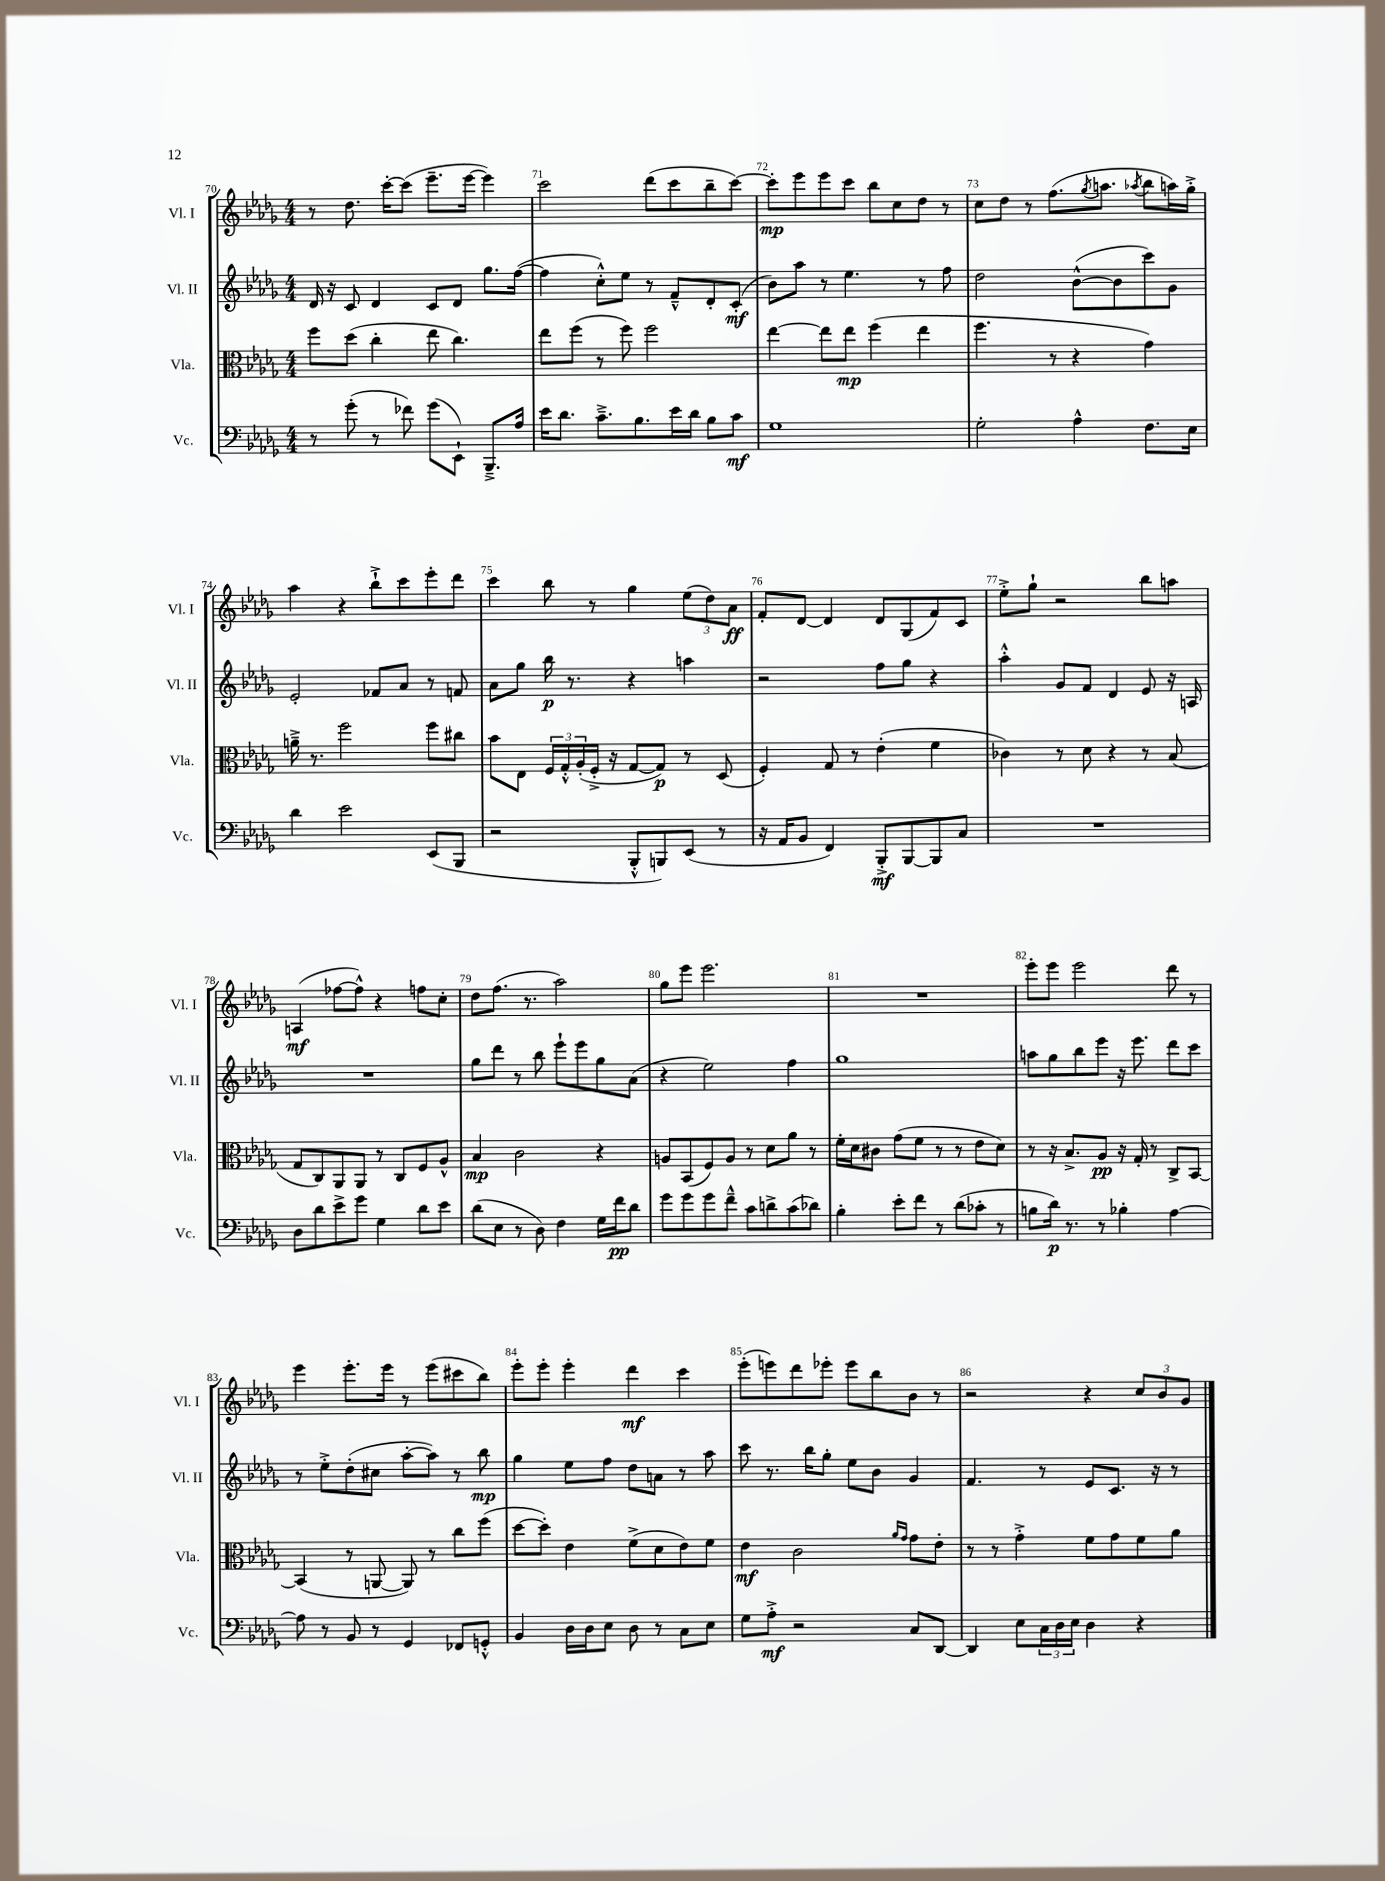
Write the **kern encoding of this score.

**kern	**dynam	**kern	**dynam	**kern	**dynam	**kern	**dynam
*part4	*part4	*part3	*part3	*part2	*part2	*part1	*part1
*staff4	*staff4	*staff3	*staff3	*staff2	*staff2	*staff1	*staff1
*I"Vc.	*	*I"Vla.	*	*I"Vl. II	*	*I"Vl. I	*
*I'Vc.	*	*I'Vla.	*	*I'Vl. II	*	*I'Vl. I	*
*clefF4	*	*clefC3	*	*clefG2	*	*clefG2	*
*k[b-e-a-d-g-]	*	*k[b-e-a-d-g-]	*	*k[b-e-a-d-g-]	*	*k[b-e-a-d-g-]	*
*M4/4	*	*M4/4	*	*M4/4	*	*M4/4	*
=70	=70	=70	=70	=70	=70	=70	=70
8r	.	8ff\L	.	16d-/	.	8r	.
.	.	.	.	16r	.	.	.
(8g-'\	.	(8dd-\J	.	8c/	.	8.dd-\	.
8r	.	4cc'\	.	4d-/	.	.	.
.	.	.	.	.	.	[16ccc'\KL	.
8f-X\)	.	.	.	.	.	(8ccc\J]	.
(8g-\L	.	8ee-\	.	8c/L	.	8.eee-~\L	.
8EE-`\J)	.	4.cc\)	.	8d-/J	.	.	.
.	.	.	.	.	.	[16eee-\Jk	.
8.BBB-~^/L	.	.	.	8.gg-\L	.	4eee-\])	.
16A-/Jk	.	.	.	([16ff\Jk	.	.	.
=71	=71	=71	=71	=71	=71	=71	=71
16e-\KL	.	8ee-\L	.	4ff\]	.	2ccc\	.
8.d-\J	.	.	.	.	.	.	.
.	.	(8ff\J	.	.	.	.	.
8.c~^\L	.	8r	.	8cc'^^\L)	.	.	.
.	.	8ff\)	.	8ee-\J	.	.	.
8.B-\	.	.	.	.	.	.	.
.	.	2ff\	.	8r	.	(8ddd-\L	.
16e-\L	.	.	.	8f~^^/L	.	8ccc\	.
16d-\JJ	.	.	.	.	.	.	.
8B-\L	.	.	.	8d-'/	.	8bb-~\	.
8c\J	mf	.	.	(8c'/J	mf	[8ccc\J)	.
=72	=72	=72	=72	=72	=72	=72	=72
1G-	.	[4ee-\	.	8b-\L)	.	8ccc'\L]	mp
.	.	.	.	8aa-\J	.	8eee-\	.
.	.	8ee-\L]	.	8r	.	8eee-\	.
.	.	8ee-\J	mp	4.ee-\	.	8ccc\J	.
.	.	(4ff\	.	.	.	8bb-\L	.
.	.	.	.	.	.	8cc\	.
.	.	4ee-\	.	8r	.	8dd-\J	.
.	.	.	.	8ff\	.	8r	.
=73	=73	=73	=73	=73	=73	=73	=73
2G-'\	.	4.ff\	.	2dd-\	.	8cc\L	.
.	.	.	.	.	.	8dd-\J	.
.	.	.	.	.	.	8r	.
.	.	8r	.	.	.	(8.ff\L	.
4A-^^\	.	4r	.	([8b-^^\L	.	.	.
.	.	.	.	.	.	8qgg-/	.
.	.	.	.	.	.	8.aan\J	.
.	.	.	.	8b-\]	.	.	.
.	.	.	.	.	.	8qaa-X/	.
8.F\L	.	4g-\)	.	8ccc\)	.	8bb-\L	.
.	.	.	.	8g-\J	.	16aan\L)	.
16E-\Jk	.	.	.	.	.	16gg-'^\JJ	.
!!LO:LB:g=z
=74	=74	=74	=74	=74	=74	=74	=74
4d-\	.	16an~^\	.	2e-'/	.	4aa-\	.
.	.	8.r	.	.	.	.	.
2e-\	.	2ff\	.	.	.	4r	.
.	.	.	.	8f-X/L	.	8bb-`^\L	.
.	.	.	.	8a-/J	.	8ccc\	.
(8EE-/L	.	8ff\L	.	8r	.	8eee-'\	.
8BBB-/J	.	8cc#X\J	.	8fn/	.	8ddd-\J	.
=75	=75	=75	=75	=75	=75	=75	=75
2r	.	8b-\L	.	8a-\L	.	4ccc\	.
.	.	8E-\J	.	8gg-\J	.	.	.
.	.	24F/LL	.	16bb-\	p	8bb-\	.
.	.	24G-'^^/	.	.	.	.	.
.	.	.	.	8.r	.	.	.
.	.	(24A-'/	.	.	.	.	.
.	.	16F'^/JJ	.	.	.	8r	.
.	.	16r	.	.	.	.	.
8BBB-'^^/L	.	[8G-/L	.	4r	.	4gg-\	.
8BBBn/)	.	8G-/J])	p	.	.	.	.
(8EE-/J	.	8r	.	4aan\	.	(12ee-\L	.
.	.	.	.	.	.	12dd-\)	.
8r	.	(8D-/	.	.	.	.	.
.	.	.	.	.	.	12a-\J	ff
=76	=76	=76	=76	=76	=76	=76	=76
16r	.	4F'/)	.	2r	.	8f'/L	.
16AA-/KL	.	.	.	.	.	.	.
8BB-/J	.	.	.	.	.	[8d-/J	.
4FF/)	.	8G-/	.	.	.	4d-/]	.
.	.	8r	.	.	.	.	.
8BBB-'^/L	mf	(4e-'\	.	8ff\L	.	8d-/L	.
[8BBB-/	.	.	.	8gg-\J	.	(8G-/	.
8BBB-/]	.	4f\	.	4r	.	8f/)	.
8C/J	.	.	.	.	.	8c/J	.
=77	=77	=77	=77	=77	=77	=77	=77
1r	.	4c-X\)	.	4aa-'^^\	.	8ee-'^\L	.
.	.	.	.	.	.	8gg-`\J	.
.	.	8r	.	8g-/L	.	2r	.
.	.	8d-\	.	8f/J	.	.	.
.	.	4r	.	4d-/	.	.	.
.	.	8r	.	8e-/	.	8bb-\L	.
.	.	(8B-/	.	16r	.	8aan\J	.
.	.	.	.	16An/	.	.	.
!!LO:LB:g=z
=78	=78	=78	=78	=78	=78	=78	=78
8D-\L	.	8G-/L	.	1r	.	(4An/	mf
8d-\	.	8C/)	.	.	.	.	.
8e-^\	.	8AA-/	.	.	.	[8ff-X\L	.
8g-\J	.	8AA-/J	.	.	.	8ff-^^\J])	.
4G-\	.	8r	.	.	.	4r	.
.	.	8C/L	.	.	.	.	.
8d-\L	.	8F/	.	.	.	8ffn\L	.
8e-\J	.	8A-^^/J	.	.	.	8cc'\J	.
=79	=79	=79	=79	=79	=79	=79	=79
(8d-\L	.	4B-/	mp	8gg-\L	.	8dd-\L	.
8E-\J	.	.	.	8ddd-\J	.	(8.ff\J	.
8r	.	2c\	.	8r	.	.	.
.	.	.	.	.	.	8.r	.
8D-\)	.	.	.	8bb-\	.	.	.
4F\	.	.	.	8eee-`\L	.	2aa-\)	.
.	.	.	.	8eee-\	.	.	.
16G-\LL	.	4r	.	8gg-\	.	.	.
16f\J	pp	.	.	.	.	.	.
8d-\J	.	.	.	(8a-\J	.	.	.
=80	=80	=80	=80	=80	=80	=80	=80
8g-\L	.	8An/L	.	4r	.	8gg-\L	.
8g-\	.	(8BB-/	.	.	.	8eee-\J	.
8g-\	.	8F/)	.	2ee-\)	.	2.eee-\	.
8f~^^\J	.	8A/J	.	.	.	.	.
8c\L	.	8r	.	.	.	.	.
8dn^\	.	8d-\L	.	.	.	.	.
(8c\	.	8a-\J	.	4ff\	.	.	.
8d-X\J)	.	8r	.	.	.	.	.
=81	=81	=81	=81	=81	=81	=81	=81
4B-'\	.	16f'\LL	.	1gg-	.	1r	.
.	.	16d-\J	.	.	.	.	.
.	.	8c#X\J	.	.	.	.	.
8e-'\L	.	(8g-\L	.	.	.	.	.
8f\J	.	8f\J	.	.	.	.	.
8r	.	8r	.	.	.	.	.
(8d-\L	.	8r	.	.	.	.	.
8c-X'\J	.	8e-\L	.	.	.	.	.
8r	.	8d-\J)	.	.	.	.	.
=82	=82	=82	=82	=82	=82	=82	=82
8Bn\L	.	8r	.	8aan\L	.	8eee-'\L	.
16d-\Jk)	p	16r	.	8gg-\	.	8eee-\J	.
8.r	.	8.B-^/L	.	.	.	.	.
.	.	.	.	8bb-\	.	2eee-\	.
8r	.	8A-/J	pp	8eee-\J	.	.	.
4B-X'\	.	16r	.	16r	.	.	.
.	.	16G-'/	.	8.eee-\	.	.	.
.	.	8r	.	.	.	.	.
[4A-\	.	8C^/L	.	8ddd-\L	.	8ddd-\	.
.	.	[8BB-/J	.	8ccc\J	.	8r	.
!!LO:LB:g=z
=83	=83	=83	=83	=83	=83	=83	=83
8A-\]	.	(4BB-/]	.	8r	.	4eee-\	.
8r	.	.	.	8ee-'^\L	.	.	.
8BB-/	.	8r	.	(8dd-'\	.	8.eee-'\L	.
8r	.	[8AAn/	.	8cc#X\J	.	.	.
.	.	.	.	.	.	16eee-\Jk	.
4GG-/	.	8AA/])	.	[8aa-'\L	.	8r	.
.	.	8r	.	8aa-\J])	.	(8eee-\L	.
8FF-X/L	.	8cc\L	.	8r	.	8ccc#X\	.
8GGn'^^/J	.	(8ff\J	.	8bb-\	mp	8bb-\J)	.
=84	=84	=84	=84	=84	=84	=84	=84
4BB-/	.	[8dd-\L	.	4gg-\	.	8eee-'\L	.
.	.	8dd-'\J])	.	.	.	8eee-'\J	.
16D-\LL	.	4e-\	.	8ee-\L	.	4eee-'\	.
16D-\J	.	.	.	.	.	.	.
8E-\J	.	.	.	8ff\J	.	.	.
8D-\	.	(8f^\L	.	8dd-\L	.	4ddd-\	mf
8r	.	8d-\	.	8an\J	.	.	.
8C\L	.	8e-\)	.	8r	.	4ccc\	.
8E-\J	.	8f\J	.	8aa-\	.	.	.
=85	=85	=85	=85	=85	=85	=85	=85
8G-\L	.	4e-\	mf	8ccc\	.	(8eee-'\L	.
8A-'^\J	mf	.	.	8.r	.	8eeen\)	.
2r	.	2c\	.	.	.	8ddd-\	.
.	.	.	.	16bb-\KL	.	.	.
.	.	.	.	8gg-'\J	.	8eee-X'\J	.
.	.	.	.	8ee-\L	.	8eee-\L	.
.	.	.	.	8b-\J	.	8bb-\	.
.	.	16qqa-/LL	.	.	.	.	.
.	.	16qqg-/JJ	.	.	.	.	.
8C/L	.	8g-\L	.	4g-/	.	8b-\J	.
[8DD-/J	.	8e-'\J	.	.	.	8r	.
=86	=86	=86	=86	=86	=86	=86	=86
4DD-/]	.	8r	.	4.f/	.	2r	.
.	.	8r	.	.	.	.	.
8E-\L	.	4g-'^\	.	.	.	.	.
24C\L	.	.	.	8r	.	.	.
24D-\	.	.	.	.	.	.	.
24E-\JJ	.	.	.	.	.	.	.
4D-\	.	8f\L	.	8e-/L	.	4r	.
.	.	8g-\	.	8.c/J	.	.	.
4r	.	8f\	.	.	.	12cc/L	.
.	.	.	.	16r	.	.	.
.	.	.	.	.	.	12b-/	.
.	.	8a-\J	.	8r	.	.	.
.	.	.	.	.	.	12g-/J	.
==	==	==	==	==	==	==	==
*-	*-	*-	*-	*-	*-	*-	*-
